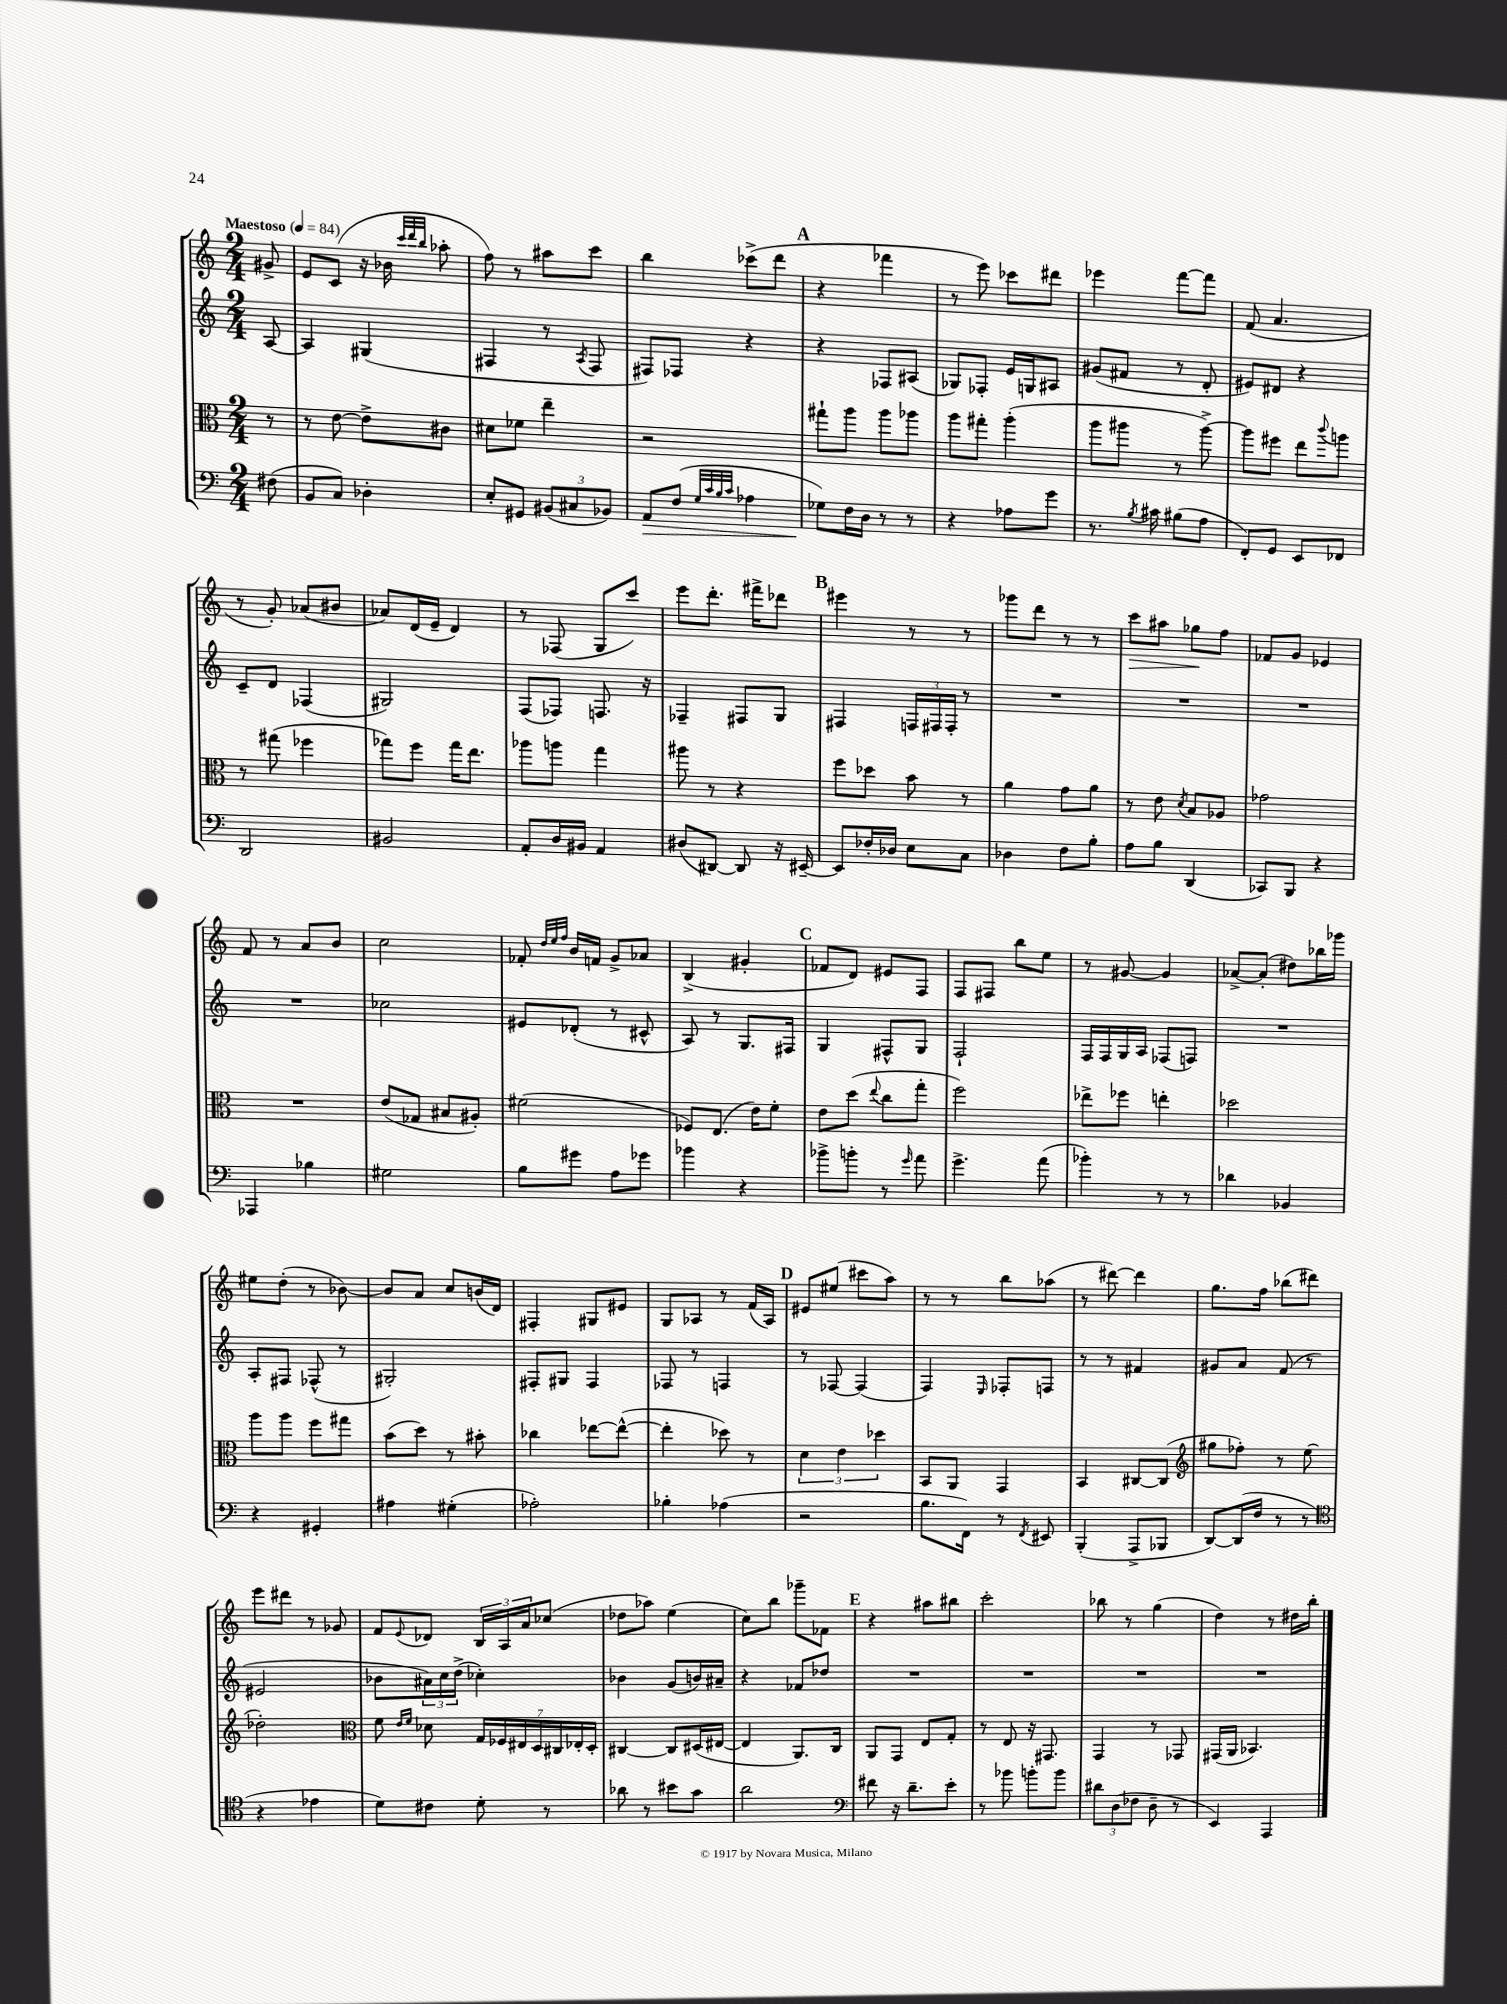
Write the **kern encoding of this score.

**kern	**dynam	**kern	**kern	**kern	**dynam
*part4	*part4	*part3	*part2	*part1	*part1
*staff4	*staff4	*staff3	*staff2	*staff1	*staff1
*clefF4	*	*clefC3	*clefG2	*clefG2	*
*k[]	*	*k[]	*k[]	*k[]	*
*M2/4	*	*M2/4	*M2/4	*M2/4	*
*MM84	*	*MM84	*MM84	*MM84	*
=	=	=	=	=	=
!	!	!	!	!LO:TX:a:B:t=Maestoso	!
(8F#X\	.	8r	[8A/	8g#X^/	.
=1	=1	=1	=1	=1	=1
8BB/L	.	8r	4A/]	8e/L	.
8C/J)	.	[8e\	.	(8c/J	.
4D-X'\	.	8e^\L]	(4G#X/	16r	.
.	.	.	.	16b-X\	.
.	.	.	.	32qqccc/LLL	.
.	.	.	.	32qqddd/	.
.	.	.	.	32qqbb/JJJ	.
.	.	8c#X\J	.	8aa-X'\	.
=2	=2	=2	=2	=2	=2
8E'/L	.	8d#X\L	4F#X/	8ff\)	.
8GG#X/J	.	8f-X\J	.	8r	.
(12BB#X/L	.	4ee~\	8r	8aa#X\L	.
12C#X/	.	.	.	.	.
.	.	.	8qA/	.	.
.	.	.	8F#/	8ccc\J	.
12BB-X/J)	.	.	.	.	.
=3	=3	=3	=3	=3	=3
!	!LO:HP:b	!	!	!	!
8AA/L	>	2r	8F#X/L)	4bb\	.
(8F/J	.	.	8F-X/J	.	.
32qqG/LLL	.	.	.	.	.
32qqc/	.	.	.	.	.
32qqB/	.	.	.	.	.
32qqc/JJJ	.	.	.	.	.
4A-X\	.	.	4r	(8ccc-X^\L	.
.	.	.	.	8ddd\J	.
!!LO:REH:place=s1:t=A
=4	=4	=4	=4	=4	=4
8G-X\L)	.	8gg#X`\L	4r	4r	.
16F\L	]	8aa\J	.	.	.
16D\JJ	.	.	.	.	.
8r	.	8aa\L	8F-X/L	4fff-X\	.
8r	.	8aa-X\J	(8A#X/J	.	.
=5	=5	=5	=5	=5	=5
4r	.	8aa\L	8G-X/L)	8r	.
.	.	8gg#X'\J	8F-X'/J	8eee\)	.
8A-X\L	.	(4aa'\	16e/LL	8ccc-X\L	.
.	.	.	16Gn/J	.	.
8g\J	.	.	8A#X/J	8ddd#X\J	.
=6	=6	=6	=6	=6	=6
8.r	.	8aa\L	(8g#X/L	4eee-X\	.
.	.	8aa#X\J	8f#X/J	.	.
8qB/	.	.	.	.	.
16c#X\	.	.	.	.	.
(8B#X\L	.	8r	8r	[8fff\L	.
8A\J	.	[8aa#^\)	8d'/	8fff\J]	.
=7	=7	=7	=7	=7	=7
8FF'/L)	.	8aa#\L]	8e#X/L)	(8f/	.
8GG/J	.	8ff#X\J	8d#X/J	4.a/	.
8EE/L	.	8ee\L	4r	.	.
.	.	8qqccc/	.	.	.
8FF-X/J	.	8aan\J	.	.	.
!!LO:LB:g=z
=8	=8	=8	=8	=8	=8
2DD/	.	8r	8c~/L	8r	.
.	.	(8gg#X\	8d/J	8g'/)	.
.	.	4ff-X\	(4F-X/	(8a-X/L	.
.	.	.	.	8b#X/J	.
=9	=9	=9	=9	=9	=9
2BB#X/	.	8gg-X\L)	2G#X/)	8a-X/L)	.
.	.	8ff\J	.	(16d/L	.
.	.	.	.	16e~/JJ	.
.	.	16gg-\KL	.	4d/)	.
.	.	8.ee\J	.	.	.
=10	=10	=10	=10	=10	=10
8AA'/L	.	8aa-X\L	(8F/L	8r	.
16D/L	.	8aan\J	8F-X/J)	(8F-X/	.
16BB#X/JJ	.	.	.	.	.
4AA/	.	4gg\	8.Fn/	8G/L	.
.	.	.	.	8ccc/J)	.
.	.	.	16r	.	.
=11	=11	=11	=11	=11	=11
(8D#X/L	.	8aa#X\	4F-X~/	8eee\L	.
[8DD#X/J)	.	8r	.	8.ddd'\J	.
8DD#/]	.	4r	8F#X/L	.	.
.	.	.	.	16fff#X^\KL	.
16r	.	.	8G/J	8ddd-X\J	.
[16EE#X~/	.	.	.	.	.
!!LO:REH:place=s1:t=B
=12	=12	=12	=12	=12	=12
8EE#/L]	.	8ff\L	4F#X/	4eee#X\	.
16F-X'/L	.	8dd-X\J	.	.	.
16D-X/JJ	.	.	.	.	.
8E\L	.	8b\	24Fn/LL	8r	.
.	.	.	24F#X/	.	.
.	.	.	24F#'/JJ	.	.
8C\J	.	8r	8r	8r	.
=13	=13	=13	=13	=13	=13
4D-X\	.	4a\	2r	8ggg-X\L	.
.	.	.	.	8ddd\J	.
8F\L	.	8g\L	.	8r	.
8B'\J	.	8a\J	.	8r	.
=14	=14	=14	=14	=14	=14
!	!	!	!	!	!LO:HP:b
8A\L	.	8r	2r	8ccc\L	>
8B\J	.	8e\	.	8aa#X\J	.
.	.	8qd/	.	.	.
(4DD/	.	8B/L	.	8gg-X\L	.
.	.	8A-X/J	.	8ff\J	]
=15	=15	=15	=15	=15	=15
8CC-X/L)	.	2g-X\	2r	8f-X/L	.
8BBB/J	.	.	.	8g/J	.
4r	.	.	.	4e-X/	.
!!LO:LB:g=z
=16	=16	=16	=16	=16	=16
4AAA-X/	.	2r	2r	8f/	.
.	.	.	.	8r	.
4B-X\	.	.	.	8a/L	.
.	.	.	.	8b/J	.
=17	=17	=17	=17	=17	=17
2G#X\	.	(8e/L	2cc-X\	2cc\	.
.	.	8G-X/J	.	.	.
.	.	8B#X/L	.	.	.
.	.	8A#X'/J)	.	.	.
=18	=18	=18	=18	=18	=18
8B\L	.	(2f#X\	8e#X/L	8f-X'/	.
.	.	.	.	32qqdd/LLL	.
.	.	.	.	32qqee/	.
.	.	.	.	32qqff/JJJ	.
8g#X\J	.	.	(8d-X'/J	16b/LL	.
.	.	.	.	16fn/JJ	.
8A\L	.	.	8r	8g^/L	.
8g-X\J	.	.	8c#X^^/	8a-X/J	.
=19	=19	=19	=19	=19	=19
4b-X\	.	8F-X/L)	8A/)	(4B^/	.
.	.	(8.E/J	8r	.	.
4r	.	.	8.G/L	4g#X'/	.
.	.	16e\KL)	.	.	.
.	.	8f'\J	.	.	.
.	.	.	16F#X/Jk	.	.
!!LO:REH:place=s1:t=C
=20	=20	=20	=20	=20	=20
8b-X^\L	.	8e\L	4G/	8f-X/L	.
8bn'\J	.	(8dd\J	.	8d/J)	.
.	.	8qqee/	.	.	.
8r	.	8cc\L	8F#X^^/L	8e#X/L	.
16qqg/	.	.	.	.	.
8a\	.	8gg'\J	8G/J	8F/J	.
=21	=21	=21	=21	=21	=21
4.g^\	.	2ff\)	2F`/	8F/L	.
.	.	.	.	8F#X/J	.
.	.	.	.	8bb\L	.
(8a\	.	.	.	8ee\J	.
=22	=22	=22	=22	=22	=22
4b-X'\)	.	8ee-X^\L	16F/LL	8r	.
.	.	.	16F/	.	.
.	.	8ff-X\J	16G/	[8g#X/	.
.	.	.	16A/JJ	.	.
8r	.	4een'\	(8F-X/L	4g#/]	.
8r	.	.	8Fn/J)	.	.
=23	=23	=23	=23	=23	=23
4d-X\	.	2dd-X\	2r	[8a-X^/L	.
.	.	.	.	(8a-'/J]	.
4BB-X/	.	.	.	8dd#X\L)	.
.	.	.	.	16bb-X\L	.
.	.	.	.	16ggg-X\JJ	.
!!LO:LB:g=z
=24	=24	=24	=24	=24	=24
4r	.	8aa\L	8A'/L	8ee#X\L	.
.	.	8aa\J	8F#X/J	(8dd'\J	.
4GG#X'/	.	8ff\L	(8F-X^^/	8r	.
.	.	8gg#X\J	8r	[8b-X\)	.
=25	=25	=25	=25	=25	=25
4A#X\	.	(8b\L	2G#X'/)	8b-/L]	.
.	.	8dd\J)	.	8a/J	.
(4G#X'\	.	8r	.	8cc/L	.
.	.	8b#X'\	.	(16bn/L	.
.	.	.	.	16d/JJ)	.
=26	=26	=26	=26	=26	=26
2A-X'\)	.	4cc-X\	8F#X'/L	4F#X'/	.
.	.	.	8G#X/J	.	.
.	.	[8ee-X\L	4F#/	8G#X/L	.
.	.	(8ee-^^\J_	.	8e#X/J	.
=27	=27	=27	=27	=27	=27
4B-X'\	.	4ee-'\]	8F-X/	8G/L	.
.	.	.	8r	8A-X/J	.
(4A-X\	.	8dd-X\)	4Fn/	8r	.
.	.	8r	.	(16f/LL	.
.	.	.	.	16A-/JJ)	.
!!LO:REH:place=s1:t=D
=28	=28	=28	=28	=28	=28
2r	.	6d\	8r	8e#X/L	.
.	.	.	[8F-X/	(8ee#X/J	.
.	.	6e\	.	.	.
.	.	.	(4F-/]	8ccc#X\L	.
.	.	6dd-X\	.	.	.
.	.	.	.	8aa\J)	.
=29	=29	=29	=29	=29	=29
8.B\L	.	8BB/L	4F/)	8r	.
.	.	8AA/J	.	8r	.
16FF\Jk)	.	.	.	.	.
.	.	.	16qqE/	.	.
8r	.	4GG/	8F-X'/L	8bb\L	.
8qFF/	.	.	.	.	.
8EE#X/	.	.	8Fn/J	(8aa-X\J	.
=30	=30	=30	=30	=30	=30
(4BBB'/	.	4BB/	8r	8r	.
.	.	.	8r	[8ddd#X\)	.
8AAA^/L	.	[8C#X/L	4f#X/	4ddd#\]	.
8BBB-X/J	.	(8C#/J]	.	.	.
=31	=31	=31	=31	=31	=31
*	*	*clefG2	*	*	*
[8DD/L)	.	8gg#X\L	8g#X/L	8.gg\L	.
(16DD/L]	.	8ff-X'\J)	8a/J	.	.
16F/JJ	.	.	.	16ff\Jk	.
8r	.	8r	(8f/	(8bb-X\L	.
8r	.	(8ee\	8r	8ddd#X\J)	.
!!LO:LB:g=z
=32	=32	=32	=32	=32	=32
*clefC4	*	*	*	*	*
4r	.	2dd-X'\)	2e#X/	8eee\L	.
.	.	.	.	8ddd#X\J	.
4e-X\	.	.	.	8r	.
.	.	.	.	8g-X/	.
=33	=33	=33	=33	=33	=33
*	*	*clefC3	*	*	*
8d\L)	.	8f\	8b-X\L	8f/L	.
.	.	16qqe/LL	.	.	.
.	.	16qqf/JJ	.	8qqe/	.
8c#X\J	.	8d-X\	24a#X\L)	8d-X/J	.
.	.	.	24cc\	.	.
.	.	.	(24dd^\JJ	.	.
8d'\	.	28G/LL	4cc-X'\)	24B/LL	.
.	.	28F-X/	.	.	.
.	.	.	.	24A/	.
.	.	28E#X/	.	.	.
.	.	.	.	24a/J	.
.	.	28D/	.	.	.
8r	.	.	.	(8cc-X/J	.
.	.	28C#X/	.	.	.
.	.	28E-X'/	.	.	.
.	.	28D'/JJ	.	.	.
=34	=34	=34	=34	=34	=34
8a-X\	.	[4C#X/	4b-X\	8dd-X\L	.
8r	.	.	.	8aa-X\J)	.
8b#X\L	.	8C#/L]	(8g/L	(4ee\	.
8g\J	.	(16D#X/L	16bn/L)	.	.
.	.	[16E#X/JJ	16a#X~/JJ	.	.
=35	=35	=35	=35	=35	=35
2a\	.	4E#/]	4r	8cc\L)	.
.	.	.	.	8bb\J	.
.	.	8.AA/L)	8f-X/L	8ggg-X~\L	.
.	.	.	8dd-X/J	8f-X\J	.
.	.	16C/Jk	.	.	.
!!LO:REH:place=s1:t=E
=36	=36	=36	=36	=36	=36
*clefF4	*	*	*	*	*
8f#X\	.	8AA/L	2r	4r	.
16r	.	8GG/J	.	.	.
8.d~\L	.	.	.	.	.
.	.	8E/L	.	8aa#X\L	.
8e'\J	.	8G'/J	.	8bb#X\J	.
=37	=37	=37	=37	=37	=37
8r	.	8r	2r	2ccc'\	.
8b-X\	.	8E/	.	.	.
8bn'\L	.	16r	.	.	.
.	.	8.GG#X/	.	.	.
8b\J	.	.	.	.	.
=38	=38	=38	=38	=38	=38
12d#X\L	.	4GG/	2r	8bb-X\	.
(12D\	.	.	.	.	.
.	.	.	.	8r	.
12F-X\J	.	.	.	.	.
8D~\	.	8r	.	(4gg\	.
8r	.	8GG-X/	.	.	.
=39	=39	=39	=39	=39	=39
4EE/)	.	(16GG#X/LL	2r	4dd\)	.
.	.	16AA/JJ	.	.	.
.	.	4.BB-X/)	.	.	.
4AAA/	.	.	.	8r	.
.	.	.	.	16dd#X\LL	.
.	.	.	.	16bb'\JJ	.
==	==	==	==	==	==
*-	*-	*-	*-	*-	*-
